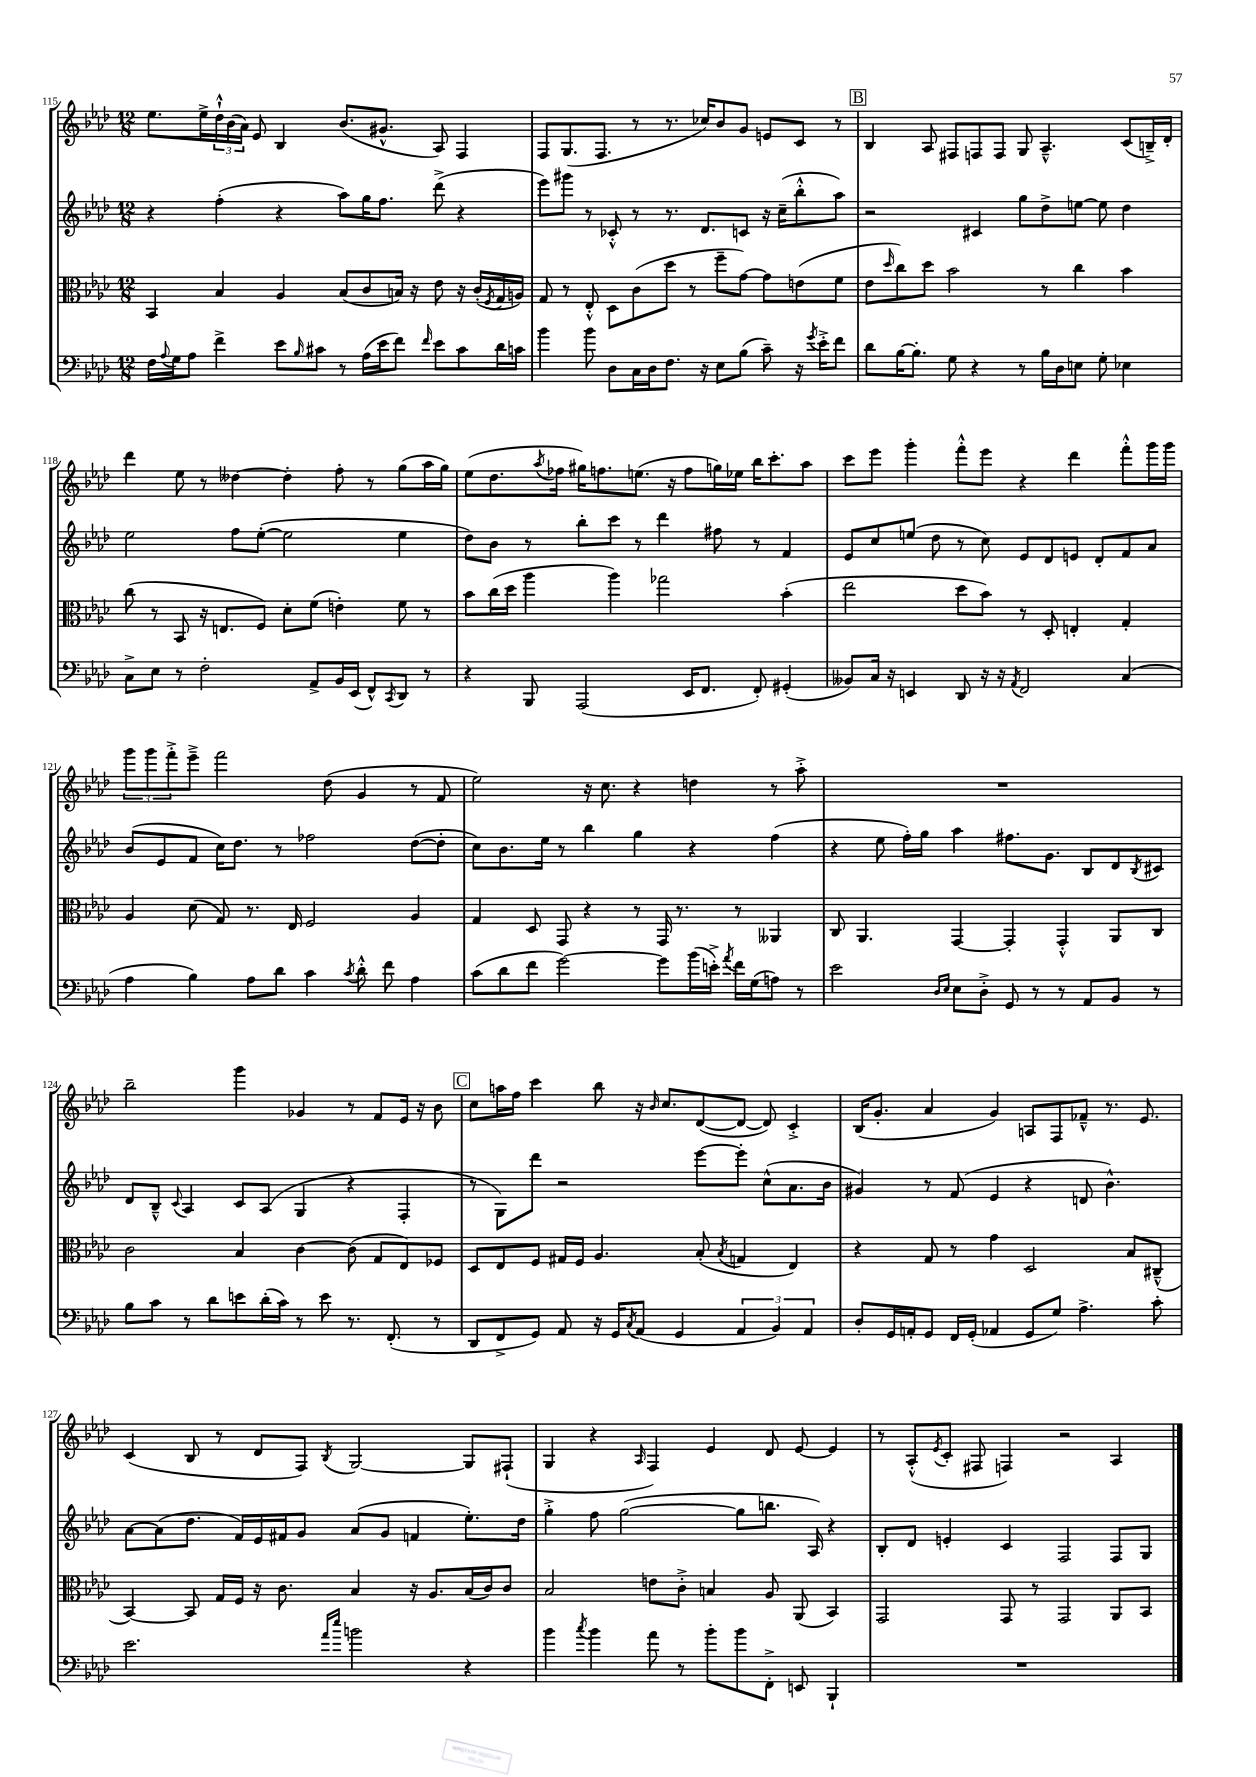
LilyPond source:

<<
\new StaffGroup <<
\new Staff = "s0" {
    \clef treble \key aes \major \numericTimeSignature \time 12/8
    ees''8. ees''16-> \tuplet 3/2 { des''16-!-^ bes'16( aes'16) } ees'8 bes4 bes'8.( gis'8.-^ aes8) f4 |
    f8 g8.( f8. r8 r8. ces''16) bes'8 g'8 e'8 c'8 r8 |
    \mark \markup { \box "B" } bes4 aes8 fis8 f8 f8 g8 aes4.---^ c'8( b16--->) des'16-. |
    des'''4 ees''8 r8 deses''4~ deses''4-. f''8-. r8 g''8( aes''16 g''16) |
    ees''8( des''8. \acciaccatura { aes''8 } fes''16 gis''16) f''8. e''8.( r16 f''8 g''16) ees''16 bes''16 c'''8.-. aes''8 |
    c'''8 ees'''8 g'''4-. f'''8-.-^ ees'''8 r4 des'''4 f'''8-.-^ g'''16 g'''16 |
    \tuplet 3/2 { g'''8 g'''8 f'''8-.-> } ees'''8---> f'''2 des''8( g'4 r8 f'8 |
    ees''2) r16 c''8. r4 d''4 r8 aes''8-.-> |
    R1. |
    bes''2-- g'''4 ges'4 r8 f'8 ees'16 r16 bes'8 |
    \mark \markup { \box "C" } c''8 a''16 f''16 c'''4 bes''8 r16 \grace { bes'16 } c''8. des'8~( des'8~ des'8) c'4-.-> |
    bes16( g'8.-. aes'4 g'4) a8 f8 fes'8---^ r8. ees'8. |
    c'4( bes8 r8 des'8 f8) \acciaccatura { bes8 } g2~ g8 fis8-!( |
    g4 r4 \grace { aes16 } f4) ees'4 des'8 ees'8~ ees'4 |
    r8 aes8-.-^( \acciaccatura { ees'8 } c'8-. fis8 f4) r2 aes4 \bar "|." |
}
\new Staff = "s1" {
    \clef treble \key aes \major \numericTimeSignature \time 12/8
    r4 f''4-.( r4 aes''8) g''16 f''8. des'''8->( r4 |
    ees'''8) gis'''8 r8 ces'8-.-^ r8 r8. des'8. c'8 r16 c''16--( bes''8-.-^ aes''8) |
    \mark \markup { \box "B" } r2 cis'4 g''8 des''8-> e''8~ e''8 des''4 |
    ees''2 f''8 ees''8~-.( ees''2 ees''4 |
    des''8) bes'8 r8 bes''8-. c'''8 r8 des'''4 fis''8 r8 f'4 |
    ees'8 c''8 e''8( des''8 r8 c''8) ees'8 des'8 e'8 des'8-. f'8 aes'8 |
    bes'8( ees'8 f'8 c''16) des''8. r8 fes''2 des''8~( des''8-. |
    c''8) bes'8. ees''16 r8 bes''4 g''4 r4 f''4( |
    r4 ees''8 f''16-.) g''16 aes''4 fis''8. g'8. bes8 des'8 \acciaccatura { bes8 } cis'8 |
    des'8 bes8---^ \appoggiatura { c'8 } aes4 c'8 aes8( g4 r4 f4-. |
    \mark \markup { \box "C" } r8 g8) des'''8 r2 ees'''8~ ees'''8-. c''8-^( aes'8. bes'16 |
    gis'4) r8 f'8( ees'4 r4 d'8 bes'4.-^) |
    aes'8~ aes'8( des''8. f'16) ees'16 fis'16 g'8 aes'8( g'8 f'4 ees''8.-.) des''16 |
    g''4-.-> f''8 g''2~( g''8 b''8. aes16) r4 |
    bes8-. des'8 e'4-. c'4 f2 f8 g8 \bar "|." |
}
\new Staff = "s2" {
    \clef alto \key aes \major \numericTimeSignature \time 12/8
    bes,4 bes4 aes4 bes8( c'8 b16) r16 ees'8 r16 c'16-.( \acciaccatura { f8 } g16 a16) |
    g8 r8 ees8-.-^ des8 c'8( des''8 r8 f''8-- g'8~) g'8 e'8( f'8 |
    \mark \markup { \box "B" } ees'8 \grace { des''16 } c''8) des''8 bes'2 r8 c''4 bes'4 |
    c''8( r8 bes,8 r16 e8. f8) des'8-. f'8( e'4-.) f'8 r8 |
    bes'8 c''16( des''16 aes''4 aes''4) ges''2 bes'4-.( |
    ees''2 des''8 bes'8) r8 des8-. e4-. g4-. |
    aes4 des'8( g8) r8. ees16 f2 aes4 |
    g4 des8 g,8 r4 r8 g,16 r8. r8 aeses,4 |
    c8 aes,4. g,4~ g,4-. g,4-.-^ aes,8 c8 |
    c'2 bes4 c'4~ c'8( g8 ees8) fes8 |
    \mark \markup { \box "C" } des8 ees8 f8 gis16 f16 aes4. bes8-.( \acciaccatura { bes8 } g4 ees4) |
    r4 g8 r8 g'4 des2 bes8 cis8---^( |
    bes,4~) bes,8 g16 f16 r16 c'8. bes4 r16 aes8. bes16( c'16) c'8 |
    bes2 e'8 c'8-.-> b4 aes8 aes,8( bes,4) |
    g,2 g,8 r8 g,2 aes,8 bes,8 \bar "|." |
}
\new Staff = "s3" {
    \clef bass \key aes \major \numericTimeSignature \time 12/8
    f16 \appoggiatura { aes8 } g16 aes8 f'4-> ees'8 \grace { bes16 } cis'8 r8 aes16( ees'16 f'8) \grace { f'16 } ees'8 cis'8 des'16 c'16 |
    bes'4 bes'8 des8 c16 des16 f8. r16 ees8 bes8( c'8--) r16 \acciaccatura { g'8 } ees'16-.-> f'8 |
    \mark \markup { \box "B" } des'8 bes16~ bes8.-. g8 r4 r8 bes16 des16 e8 g8-. ees4 |
    c8-> ees8 r8 f2-. aes,8-> bes,16 ees,16( f,8-^) \acciaccatura { c,8 } des,8 r8 |
    r4 bes,,8 aes,,2( ees,16 f,8. f,8-.) gis,4-.( |
    beses,8) c16 r16 e,4 des,8 r16 r16 \acciaccatura { aes,8 } f,2 c4( |
    aes4 bes4) aes8 des'8 c'4 \acciaccatura { c'8 } des'8-.-^ f'8 aes4 |
    c'8( des'8 f'8 g'2~) g'8 bes'16( e'16-.->) \acciaccatura { aes'8 } f'16 g16( a8) r8 |
    ees'2 \grace { des16 ees16 } ees8 des8-.-> g,8 r8 r8 aes,8 bes,8 r8 |
    bes8 c'8 r8 des'8 e'8 des'16-.( c'16) r8 e'8 r8. f,8.-.( r8 |
    \mark \markup { \box "C" } des,8 f,8-> g,8) aes,8 r16 g,16 \acciaccatura { c8 } aes,8( g,4 \tuplet 3/2 { aes,4 bes,4) aes,4 } |
    des8-. g,16 a,16-. g,8 f,16 g,16-.( aes,4 g,8 g8) aes4.-> c'8-. |
    ees'2. \grace { aes'16 ees''16 } b'2 r4 |
    bes'4 \acciaccatura { c''8 } bes'4 aes'8 r8 bes'8-. bes'8 f,8-.-> e,8 bes,,4-! |
    R1. \bar "|." |
}
>>
>>
\layout { \context { \Score currentBarNumber = #115 } }
